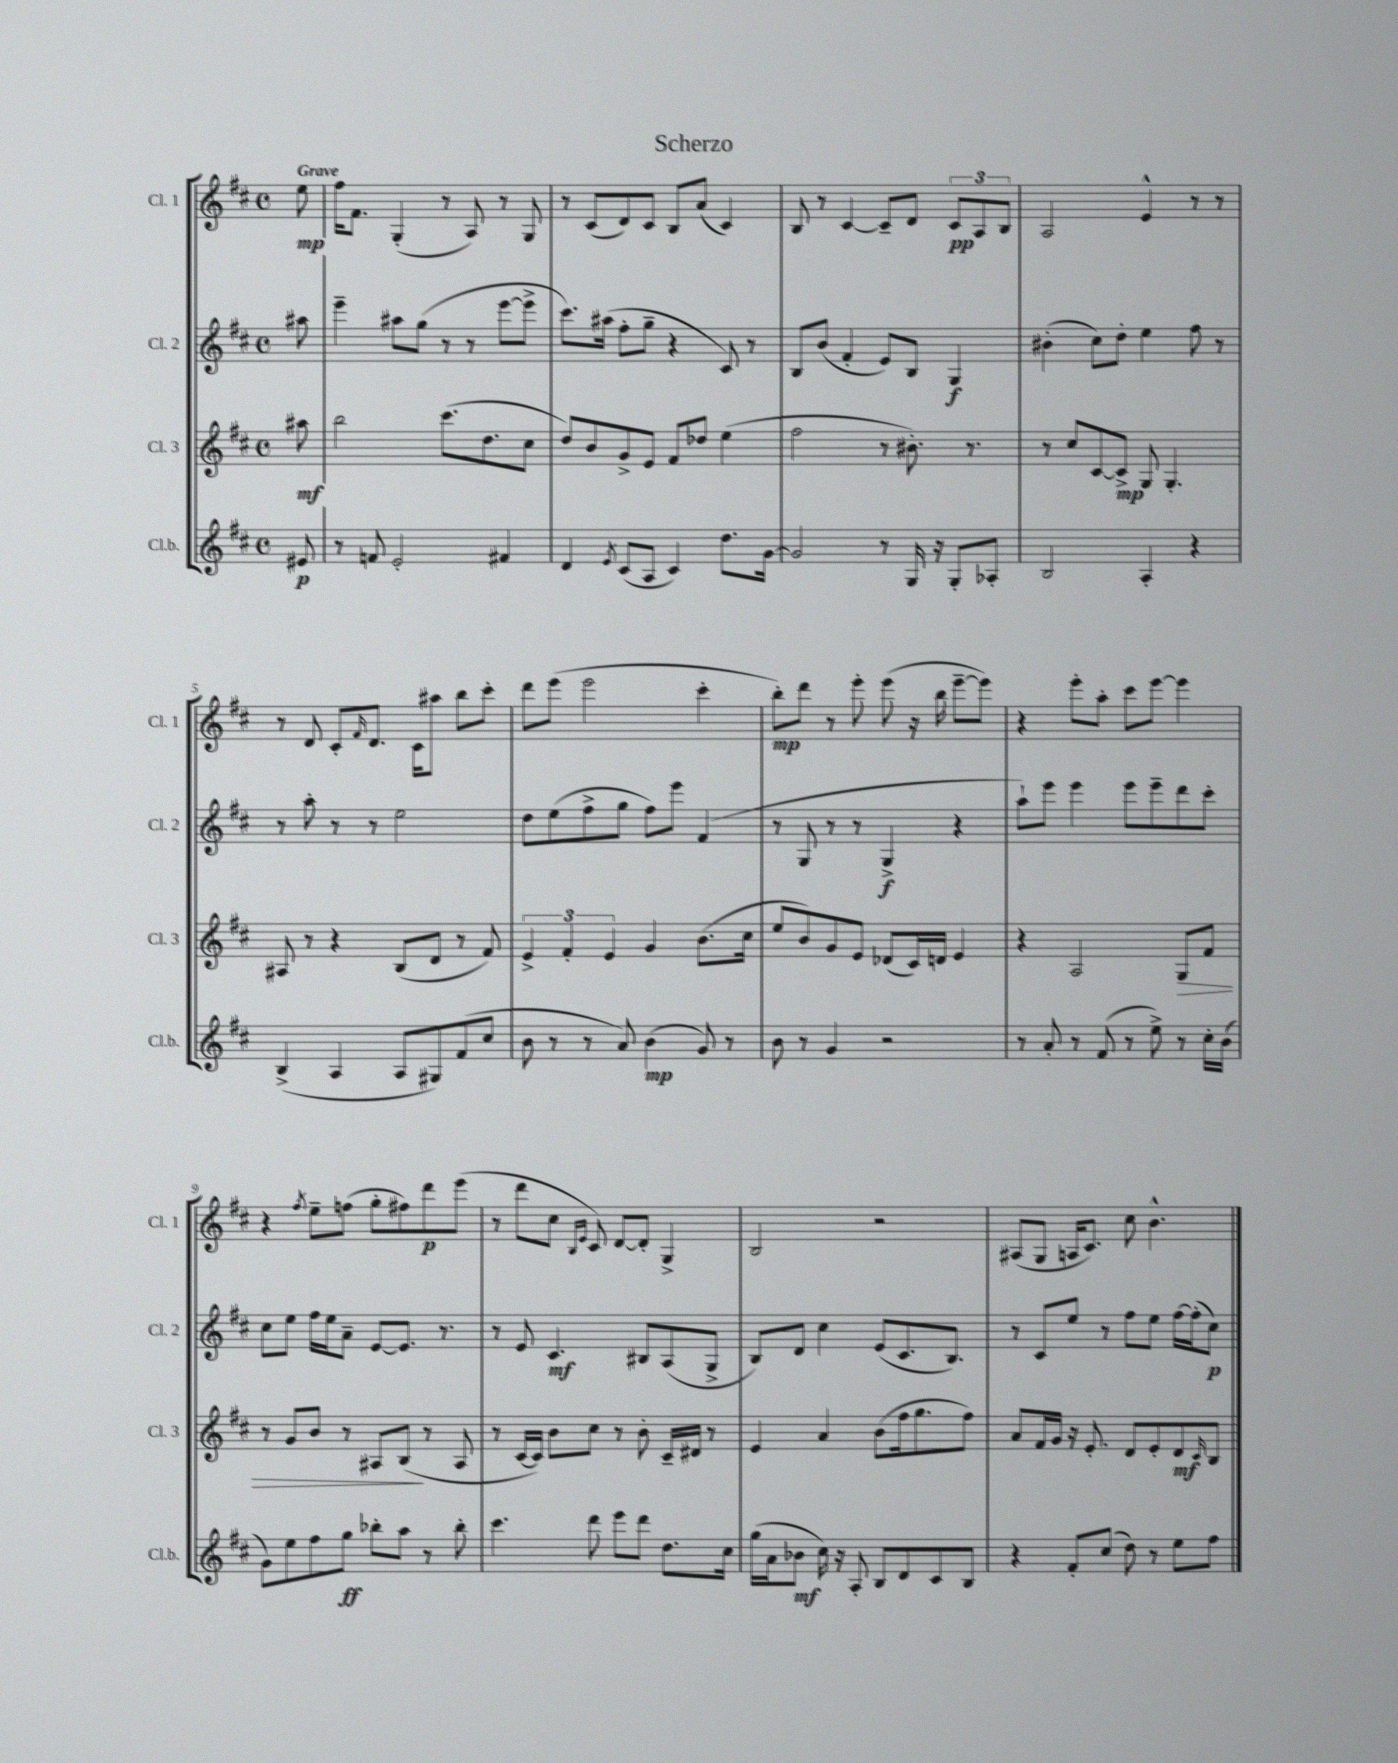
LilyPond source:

\header { title = "Scherzo" }
<<
\new StaffGroup <<
\new Staff = "s0" \with { instrumentName = "Cl. 1" shortInstrumentName = "Cl. 1" } {
    \clef treble \key d \major \defaultTimeSignature \time 4/4 \partial 8 \tempo "Grave"
    e''8\mp |
    fis''16 fis'8. g4-.( r8 a8) r8 g8 |
    r8 cis'8( d'8) cis'8 b8 a'8( cis'4) |
    b8 r8 cis'4~ cis'8-- d'8 \tuplet 3/2 { cis'8\pp a8 b8 } |
    a2 e'4-^ r8 r8 |
    r8 d'8 cis'8-. \grace { fis'16 } d'8. cis'16 ais''8 b''8 cis'''8-. |
    d'''8 e'''8( e'''2 cis'''4-. |
    b''8-.\mp) d'''8 r8 e'''8-. e'''8( r16 b''16 e'''8~-- e'''8) |
    r4 e'''8-. a''8-. cis'''8 e'''8~ e'''4 |
    r4 \acciaccatura { fis''8 } e''8-- f''8( g''8-. fis''8) d'''8\p e'''8( |
    r8 d'''8 cis''8 \grace { b16 e'16 } cis'8) d'8~ d'8-. g4-> |
    b2 r2 |
    ais8( g8 a16 cis'8.) cis''8 b'4.-^ \bar "|." |
}
\new Staff = "s1" \with { instrumentName = "Cl. 2" shortInstrumentName = "Cl. 2" } {
    \clef treble \key d \major \defaultTimeSignature \time 4/4 \partial 8
    ais''8 |
    e'''4-- ais''8 g''8( r8 r8 e'''8~ e'''8-> |
    cis'''8.) ais''16( fis''8-. g''8-- r4 cis'8) r8 |
    b8 b'8( fis'4-. e'8) b8 g4\f |
    bis'4-.( cis''8) d''8-. e''4 fis''8 r8 |
    r8 a''8-. r8 r8 e''2 |
    d''8 e''8( fis''8-> g''8 fis''8) e'''8 fis'4( |
    r8 g8 r8 r8 g4->\f r4 |
    a''8-!) e'''8 e'''4 e'''8 e'''8-- d'''8 cis'''8-. |
    cis''8 e''8 fis''16 e''16 a'8-- e'8~ e'8. r8. |
    r8 e'8 cis'4.\mf bis8 a8( g8-> |
    b8) d'8 cis''4 e'8( cis'8. b8.) |
    r8 cis'8 e''8 r8 fis''8 e''8 fis''16~ fis''16-.( cis''8\p) \bar "|." |
}
\new Staff = "s2" \with { instrumentName = "Cl. 3" shortInstrumentName = "Cl. 3" } {
    \clef treble \key d \major \defaultTimeSignature \time 4/4 \partial 8
    ais''8\mf |
    b''2 cis'''8.( d''8. cis''8 |
    d''8) b'8 g'8-> e'8 fis'8 des''8 e''4( |
    fis''2 r8 bis'8.-.) r8. |
    r8 cis''8 cis'8~ cis'8->\mp g8 g4.-. |
    ais8 r8 r4 b8( d'8 r8 fis'8) |
    \tuplet 3/2 { e'4-> fis'4-. e'4 } g'4 b'8.( cis''16 |
    e''8 b'8) g'8 e'8 des'8( cis'16) d'16 e'4 |
    r4 a2 g8\> fis'8 |
    r8 g'8 b'8 r8 ais8 b8\!( r8 ais8 |
    r8 cis'16~ cis'16) b'8 cis''8 r8 b'8-. cis'16-- dis'16 r8 |
    e'4 a'4 b'8( fis''16 g''8. fis''8) |
    a'8 fis'16 g'16 r16 e'8.-. d'8 e'8-. d'8\mf \grace { cis'16 } b8 \bar "|." |
}
\new Staff = "s3" \with { instrumentName = "Cl.b." shortInstrumentName = "Cl.b." } {
    \clef treble \key d \major \defaultTimeSignature \time 4/4 \partial 8
    eis'8\p |
    r8 f'8 e'2-. fis'4 |
    d'4 \acciaccatura { e'8 } cis'8( a8 cis'4) d''8. g'16~ |
    g'2 r8 g16 r16 g8-. aes8-. |
    b2 a4-. r4 |
    b4->( a4 a8 gis8) fis'8( cis''8 |
    b'8 r8 r8 a'8) b'4\mp( g'8) r8 |
    b'8 r8 g'4 r2 |
    r8 a'8-. r8 fis'8( r8 e''8->) r8 cis''16-. b'16( |
    g'8) e''8 fis''8 g''8\ff bes''8-. a''8 r8 bes''8-. |
    cis'''4. d'''8 e'''8 d'''8 d''8. cis''16 |
    g''16( a'16 bes'8\mf cis''16) r16 a8-. b8 d'8 cis'8 b8 |
    r4 fis'8-. cis''8( d''8) r8 e''8 fis''8 \bar "|." |
}
>>
>>
